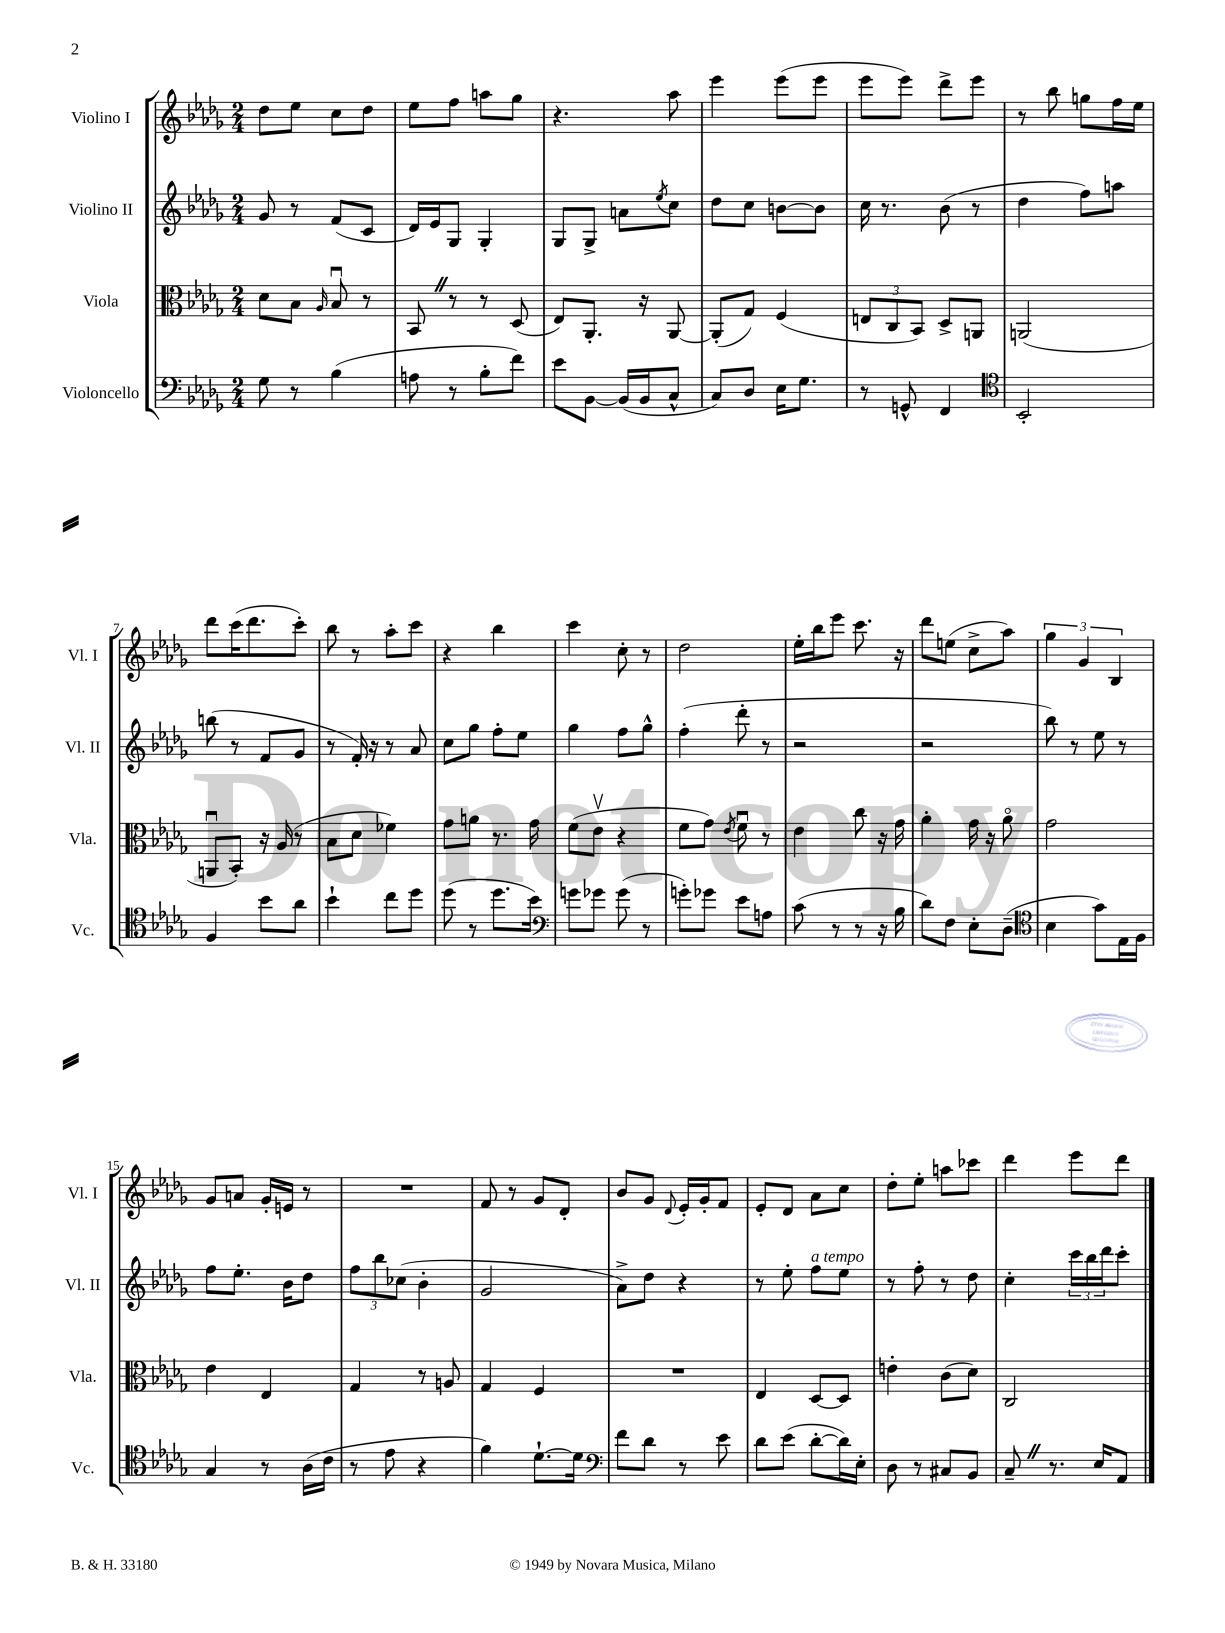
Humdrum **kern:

**kern	**kern	**kern	**kern
*staff4	*staff3	*staff2	*staff1
*clefF4	*clefC3	*clefG2	*clefG2
*k[b-e-a-d-g-]	*k[b-e-a-d-g-]	*k[b-e-a-d-g-]	*k[b-e-a-d-g-]
*M2/4	*M2/4	*M2/4	*M2/4
8G-	8d-	8g-	8dd-
8r	8B-	8r	8ee-
.	16qqA-	.	.
(4B-	8B-u	(8f	8cc
.	8r	8c	8dd-
=	=	=	=
8A	8BB-	16d-)	8ee-
.	.	16e-	.
8r	8r	8G-	8ff
8B-'	8r	4G-'	8aa
8f)	(8D-	.	8gg-
=	=	=	=
8e-	8E-)	8G-	4.r
[8BB-	8.AA-'	8G-^	.
(16BB-]	.	8a	.
16BB-	16r	.	.
.	.	8qee-	.
8C^^	[8AA-	8cc	8aa-
=	=	=	=
8C)	(8AA-']	8dd-	4eee-
8D-	8G-)	8cc	.
16E-	(4F	[8b	(8eee-
8.G-	.	.	.
.	.	8b]	8eee-
=	=	=	=
8r	12E	16cc	8eee-
.	.	8.r	.
.	12C	.	.
8GG^^	.	.	8eee-)
.	12BB-)	.	.
4FF	8D-^	(8b-	8ddd-^
.	8AA	8r	8eee-
=	=	=	=
*clefC4	*	*	*
2BB-'	(2AA	4dd-	8r
.	.	.	8bb-
.	.	8ff)	8gg
.	.	8aa	16ff
.	.	.	16ee-
=	=	=	=
4F	8AAu	(8bb	8ddd-
.	8BB-')	8r	(16ccc
.	.	.	8.ddd-
8b-	16r	8f	.
.	(16A-	.	.
8a-	8r	8g-	8ccc')
=	=	=	=
4b-`	8B-	8r	8bb-
.	8d-	16f')	8r
.	.	16r	.
8cc	4f-)	8r	8aa-'
8dd-	.	8a-	8ccc
=	=	=	=
(8dd-	8g-	8cc	4r
8r	8a	8gg-	.
8.dd-	8.r	8ff'	4bb-
.	.	8ee-	.
16b-)	16g-	.	.
=	=	=	=
*clefF4	*	*	*
8g	(8f	4gg-	4ccc
8g-	8e-v	.	.
(8g-	4r	8ff	8cc'
8r	.	8gg-^^	8r
=	=	=	=
8g')	8f	(4ff'	2dd-
8g-	8g-)	.	.
.	8qe-	.	.
8e-	8fu	8ddd-'	.
8A	8r	8r	.
=	=	=	=
(8c	4e-	2r	16ee-'
.	.	.	16bb-
8r	.	.	8eee-
8r	8cc	.	8.ccc
16r	16r	.	.
16B-	16g-	.	16r
=	=	=	=
8d-)	4a-'	2r	8ddd-
8F	.	.	(8ee
8E-'	16g-	.	8cc^
.	16r	.	.
(8D-~	8a-o	.	8aa-)
=	=	=	=
*clefC4	*	*	*
4B-	2g-	8bb-)	6gg-
.	.	8r	.
.	.	.	6g-
8g-)	.	8ee-	.
.	.	.	6B-
16E-	.	8r	.
16F	.	.	.
=	=	=	=
4G-	4e-	8ff	8g-
.	.	8.ee-'	8a
8r	4E-	.	16g-'
.	.	16b-	16e
(16A-	.	8dd-	8r
16c	.	.	.
=	=	=	=
8r	4G-	12ff	2r
.	.	12bb-	.
8e-	.	.	.
.	.	(12cc-	.
4r	8r	4b-'	.
.	8A	.	.
=	=	=	=
4f)	4G-	2g-	8f
.	.	.	8r
[8.d-`	4F	.	8g-
.	.	.	8d-'
16d-]	.	.	.
=	=	=	=
*clefF4	*	*	*
8f	2r	8a-^)	8b-
8d-	.	8dd-	8g-
.	.	.	8qqd-
8r	.	4r	16e-'
.	.	.	16g-'
8e-	.	.	8f
=	=	=	=
8d-	4E-	8r	8e-'
(8e-	.	8ee-'	8d-
[8d-'	[8D-	8ff	8a-
16d-])	8D-]	8ee-	8cc
16E-'	.	.	.
=	=	=	=
8D-	4e'	8r	8dd-'
8r	.	8ff'	8ee-'
8C#	(8c	8r	8aa
8BB-	8d-)	8dd-	8ccc-
=	=	=	=
8C~	2C	4cc'	4ddd-
8.r	.	.	.
.	.	24ccc	8eee-
.	.	24bb-	.
16E-	.	.	.
.	.	24ddd-	.
8AA-	.	8ccc'	8ddd-
==	==	==	==
*-	*-	*-	*-
